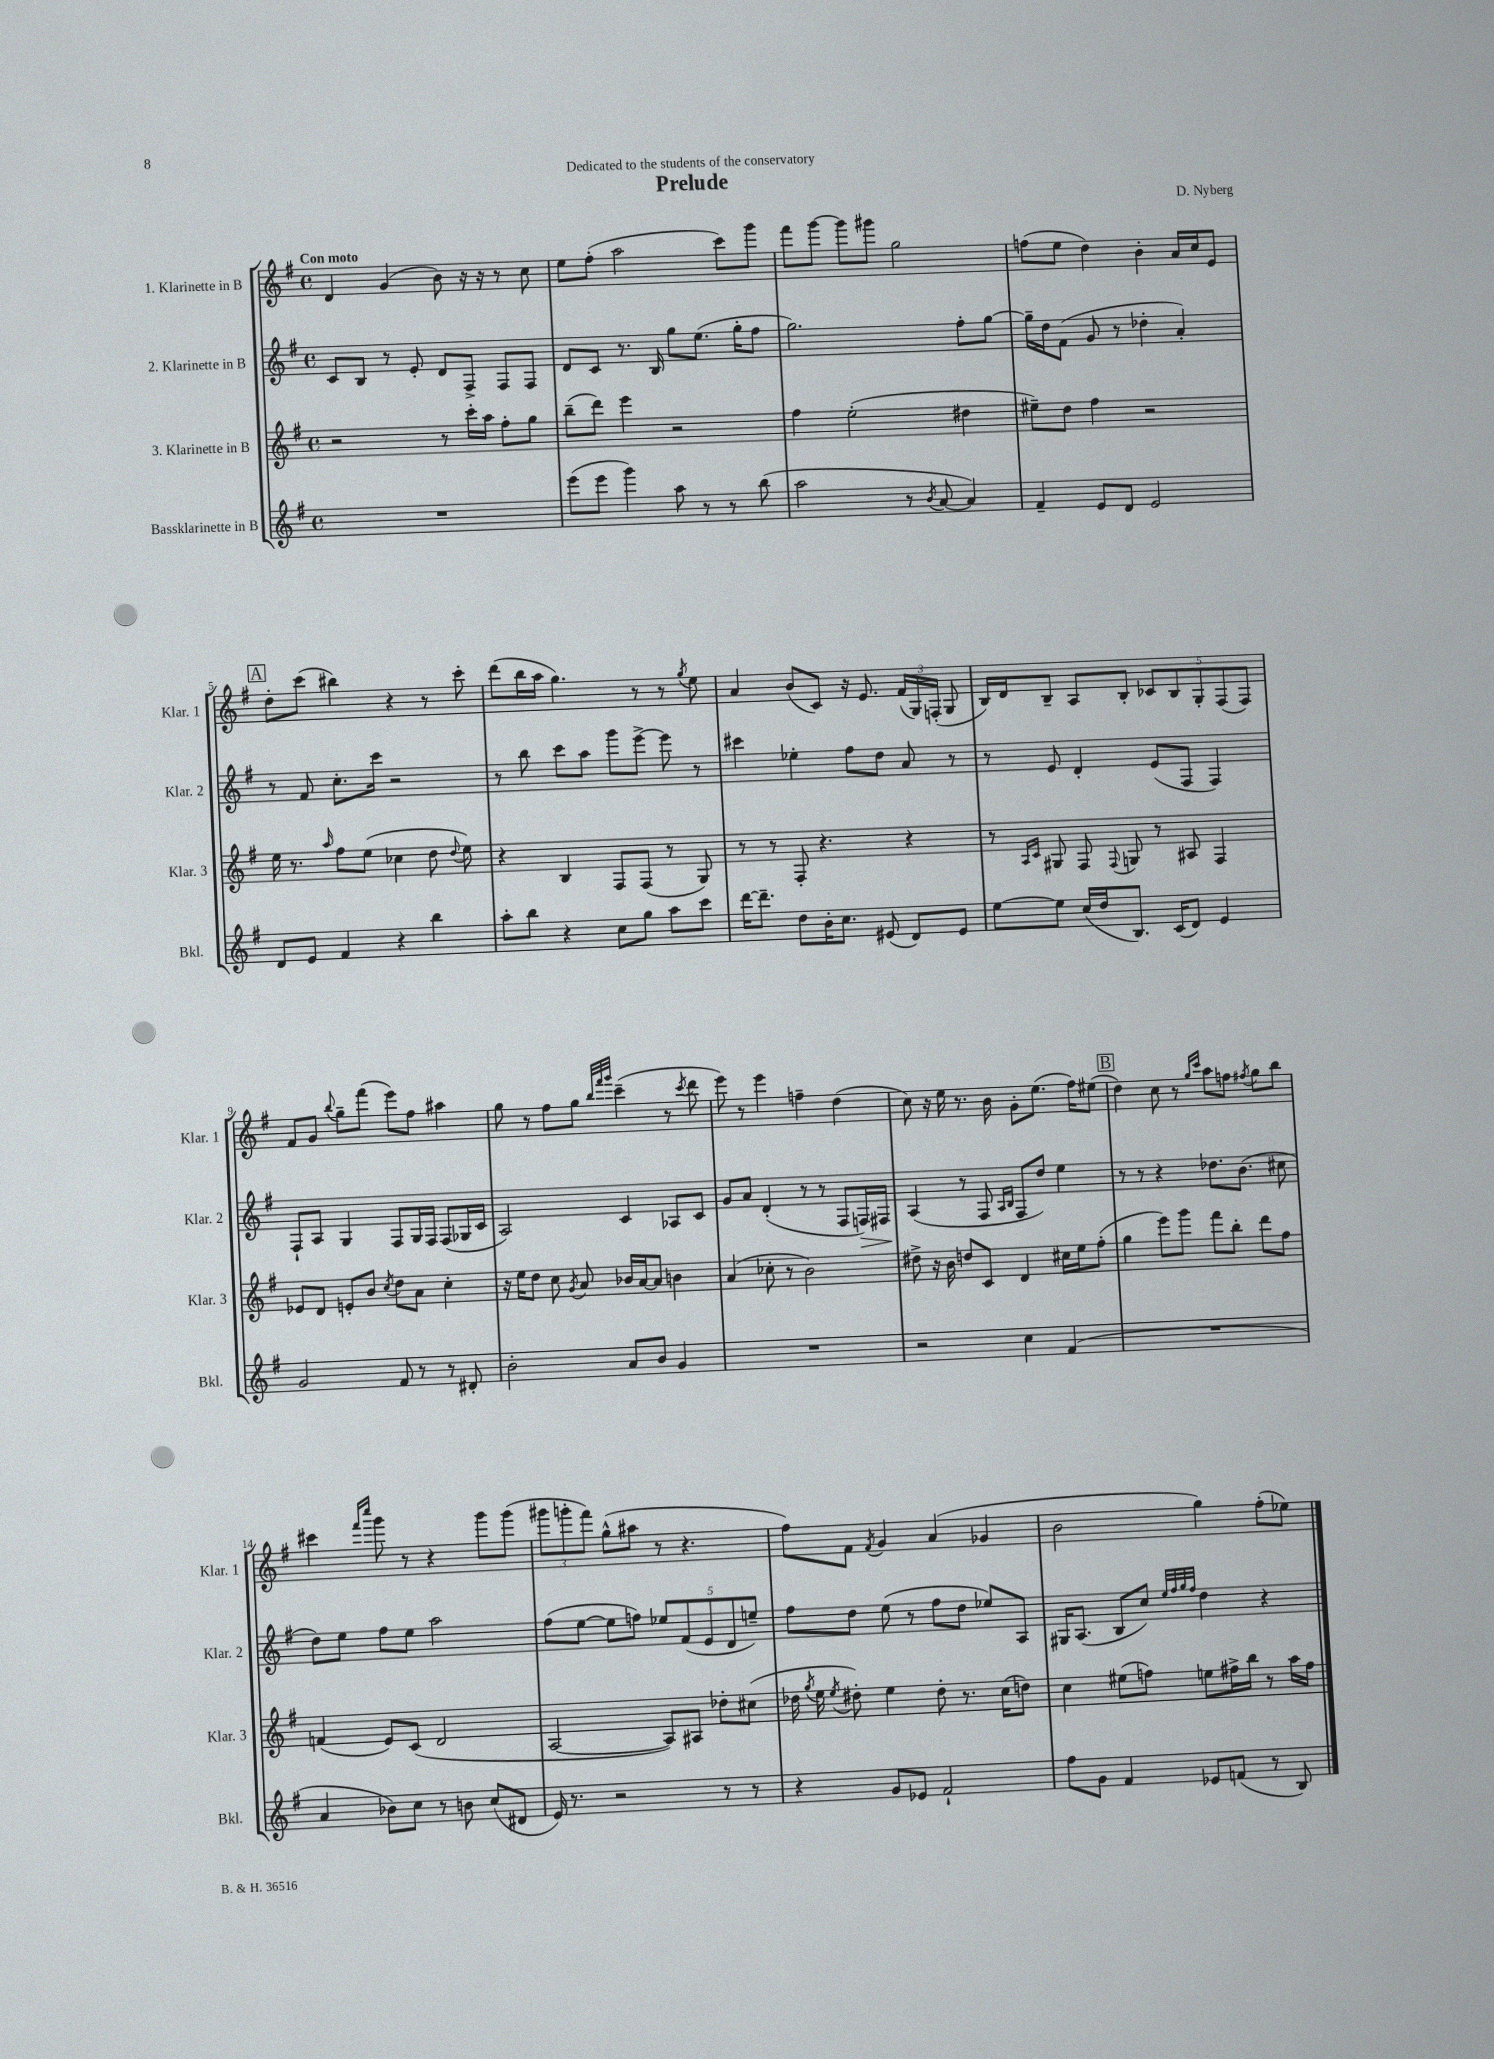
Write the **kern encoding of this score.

**kern	**kern	**kern	**kern
*staff4	*staff3	*staff2	*staff1
*clefG2	*clefG2	*clefG2	*clefG2
*k[f#]	*k[f#]	*k[f#]	*k[f#]
*M4/4	*M4/4	*M4/4	*M4/4
*met(c)	*met(c)	*met(c)	*met(c)
1r	2r	8c	4d
.	.	8B	.
.	.	8r	(4g
.	.	8e'	.
.	8r	8d	8b)
.	16ccc'	8F#^	16r
.	16aa	.	16r
.	8ff#'	8F#	8r
.	8gg	8F#	8cc
=	=	=	=
(8eee	(8bb~	8d	8ee
8eee	8ddd)	8c	(8ff#'
4ggg)	4eee	8.r	2aa
.	.	16B	.
8aa	2r	8gg	.
8r	.	(8.ee	.
8r	.	.	8ccc)
.	.	16gg'	.
(8bb	.	8ff#	8ggg
=	=	=	=
2aa	4ff#	2.gg)	8fff#
.	.	.	[8ggg
.	(2ee'	.	8ggg]
.	.	.	8ggg#
8r	.	.	2gg
8qb	.	.	.
[8a	.	.	.
4a])	4dd#	8ff#'	.
.	.	[8gg	.
=	=	=	=
4f#~	8ee#~)	16gg~]	(8ff
.	.	16dd	.
.	8dd	(8f#	8ee
8e	4ff#	8g	4dd)
8d	.	8r	.
2e	2r	4dd-'	4b'
.	.	4a')	16a
.	.	.	16cc
.	.	.	8e
=	=	=	=
8d	16ee	8r	8dd'
.	8.r	.	.
8e	.	8f#	(8ccc
.	16qqaa	.	.
4f#	8ff#	8.cc'	4bb#)
.	(8ee	.	.
.	.	16ccc	.
4r	4cc-	2r	4r
4bb	8dd	.	8r
.	8qqdd	.	.
.	8ee)	.	8ccc'
=	=	=	=
8aa'	4r	8r	(8ddd
8bb	.	8bb	16bb
.	.	.	16aa
4r	4B	8ccc	4.gg)
.	.	8aa	.
8cc	8F#	8ggg	.
8gg	(8F#	[8eee^	8r
8aa	8r	8eee]	8r
.	.	.	8qgg
8ccc	8G)	8r	8ee
=	=	=	=
[16ddd	8r	4ccc#	4a
8.ddd~]	.	.	.
.	8r	.	.
8dd	8F#'	4ee-'	(8b
16b'	4.r	.	8c)
8.cc	.	.	.
.	.	8ff#	16r
.	.	.	8.e
(8e#	.	8dd	.
8d)	4r	8a	(24f#
.	.	.	24G)
.	.	.	(24F'
8e#	.	8r	8G
=	=	=	=
[8ee	8r	8r	16B)
.	.	.	16d
.	16qqA	.	.
.	16qqc	.	.
8ee]	8G#	8e	8B~
(16cc	8F#	4d'	8A
16dd	.	.	.
.	8qqF#	.	.
8.B)	8G	.	8B'
.	8r	(8e	10c-
(16c	.	.	.
.	.	.	10B
8d)	8A#	8F#	.
.	.	.	10G'
4e	4F#	4F#)	.
.	.	.	(10F#
.	.	.	10F#)
=	=	=	=
2g	8e-	8F#`	8f#
.	8d	8A	8g
.	.	.	8qqbb
.	8e'	4G	8gg~
.	8b	.	(8fff#
.	8qcc	.	.
8f#	8dd	8F#	8eee)
8r	8a	16G	8ff#
.	.	16F#	.
8r	4cc'	(8F#	4aa#
8d#'	.	16G-	.
.	.	16c	.
=	=	=	=
2b'	16r	2A)	8gg
.	16ee	.	.
.	8dd	.	8r
.	8cc	.	8ff#
.	8qg	.	.
.	8a	.	8gg
.	.	.	32qqbb
.	.	.	32qqfff#
.	.	.	32qqggg
8a	16b-	4c	(4ccc~
.	[16a	.	.
8b	8a]	.	.
4g	4b	8A-	8r
.	.	.	8qccc
.	.	8c	8ddd
=	=	=	=
1r	(4a	8g	8eee)
.	.	8a	8r
.	8cc-'	(4d'	4eee
.	8r	.	.
.	2b)	8r	4ff~
.	.	8r	.
.	.	8F#	(4dd
.	.	16F)	.
.	.	16F#	.
=	=	=	=
2r	8dd#^	(4A	8cc)
.	16r	.	16r
.	16b	.	16ee
.	8dd	8r	8.r
.	8c	8F#	.
.	.	.	16b
.	.	16qqA	.
.	.	16qqB	.
4cc	4d	8F#	8g'
.	.	8dd)	(8.ee
(4f#	16cc#	4ee	.
.	16ee	.	16ff#)
.	(8ff#'	.	(8ee#
=	=	=	=
1r	4gg	8r	4dd)
.	.	8r	.
.	8eee)	4r	8cc
.	8ggg	.	8r
.	.	.	16qqgg
.	.	.	16qqccc
.	8fff#	8.dd-	8aa
.	8bb'	.	8ff
.	.	(8.b	.
.	.	.	8qff#
.	8ddd	.	8gg
.	8ff#	8cc#	8bb
=	=	=	=
4a	(4f	8dd)	4ccc#
.	.	8ee	.
.	.	.	16qqfff#
.	.	.	16qqcccc
8b-)	8e)	8ff#	8ggg
8cc	(8c	8ee	8r
8r	2d	2aa	4r
8b	.	.	.
(8cc	.	.	8ggg
8d#	.	.	(8ggg
=	=	=	=
16e)	[2A	(8ff#	12ggg#
8.r	.	.	.
.	.	.	12ggg'
.	.	[8ee	.
.	.	.	12fff#)
2r	.	8ee]	(8gg^^
.	.	8ff)	8aa#
.	8A])	10ee-	8r
.	.	(10f#	.
.	8A#	.	4.r
.	.	10e	.
8r	8dd-'	.	.
.	.	10d	.
8r	(8cc#	.	.
.	.	10ee~)	.
=	=	=	=
4r	16dd-	8ff#	8ff#)
.	8qgg	.	.
.	16ee	.	.
.	8qee	.	.
.	8dd#')	8dd	8f#
.	.	.	8qf#
8g	4ee	(8ee	4g
8e-	.	8r	.
2f#`	8dd#'	8ff#	(4a
.	8.r	8dd	.
.	.	8ee-)	4g-
.	(16cc	.	.
.	8dd)	8A	.
=	=	=	=
8ff#	4cc	16G#	2b
.	.	(8.A	.
8g	.	.	.
4f#	(8ee#	8B	.
.	8ff)	8cc)	.
.	.	32qqee	.
.	.	32qqff#	.
.	.	32qqgg	.
.	.	32qqff#	.
8e-	8ee	4dd	4gg)
(8f	16ff#^	.	.
.	16bb	.	.
8r	8r	4r	(8ff#'
8B)	16aa	.	8ee-)
.	16ff#	.	.
==	==	==	==
*-	*-	*-	*-
